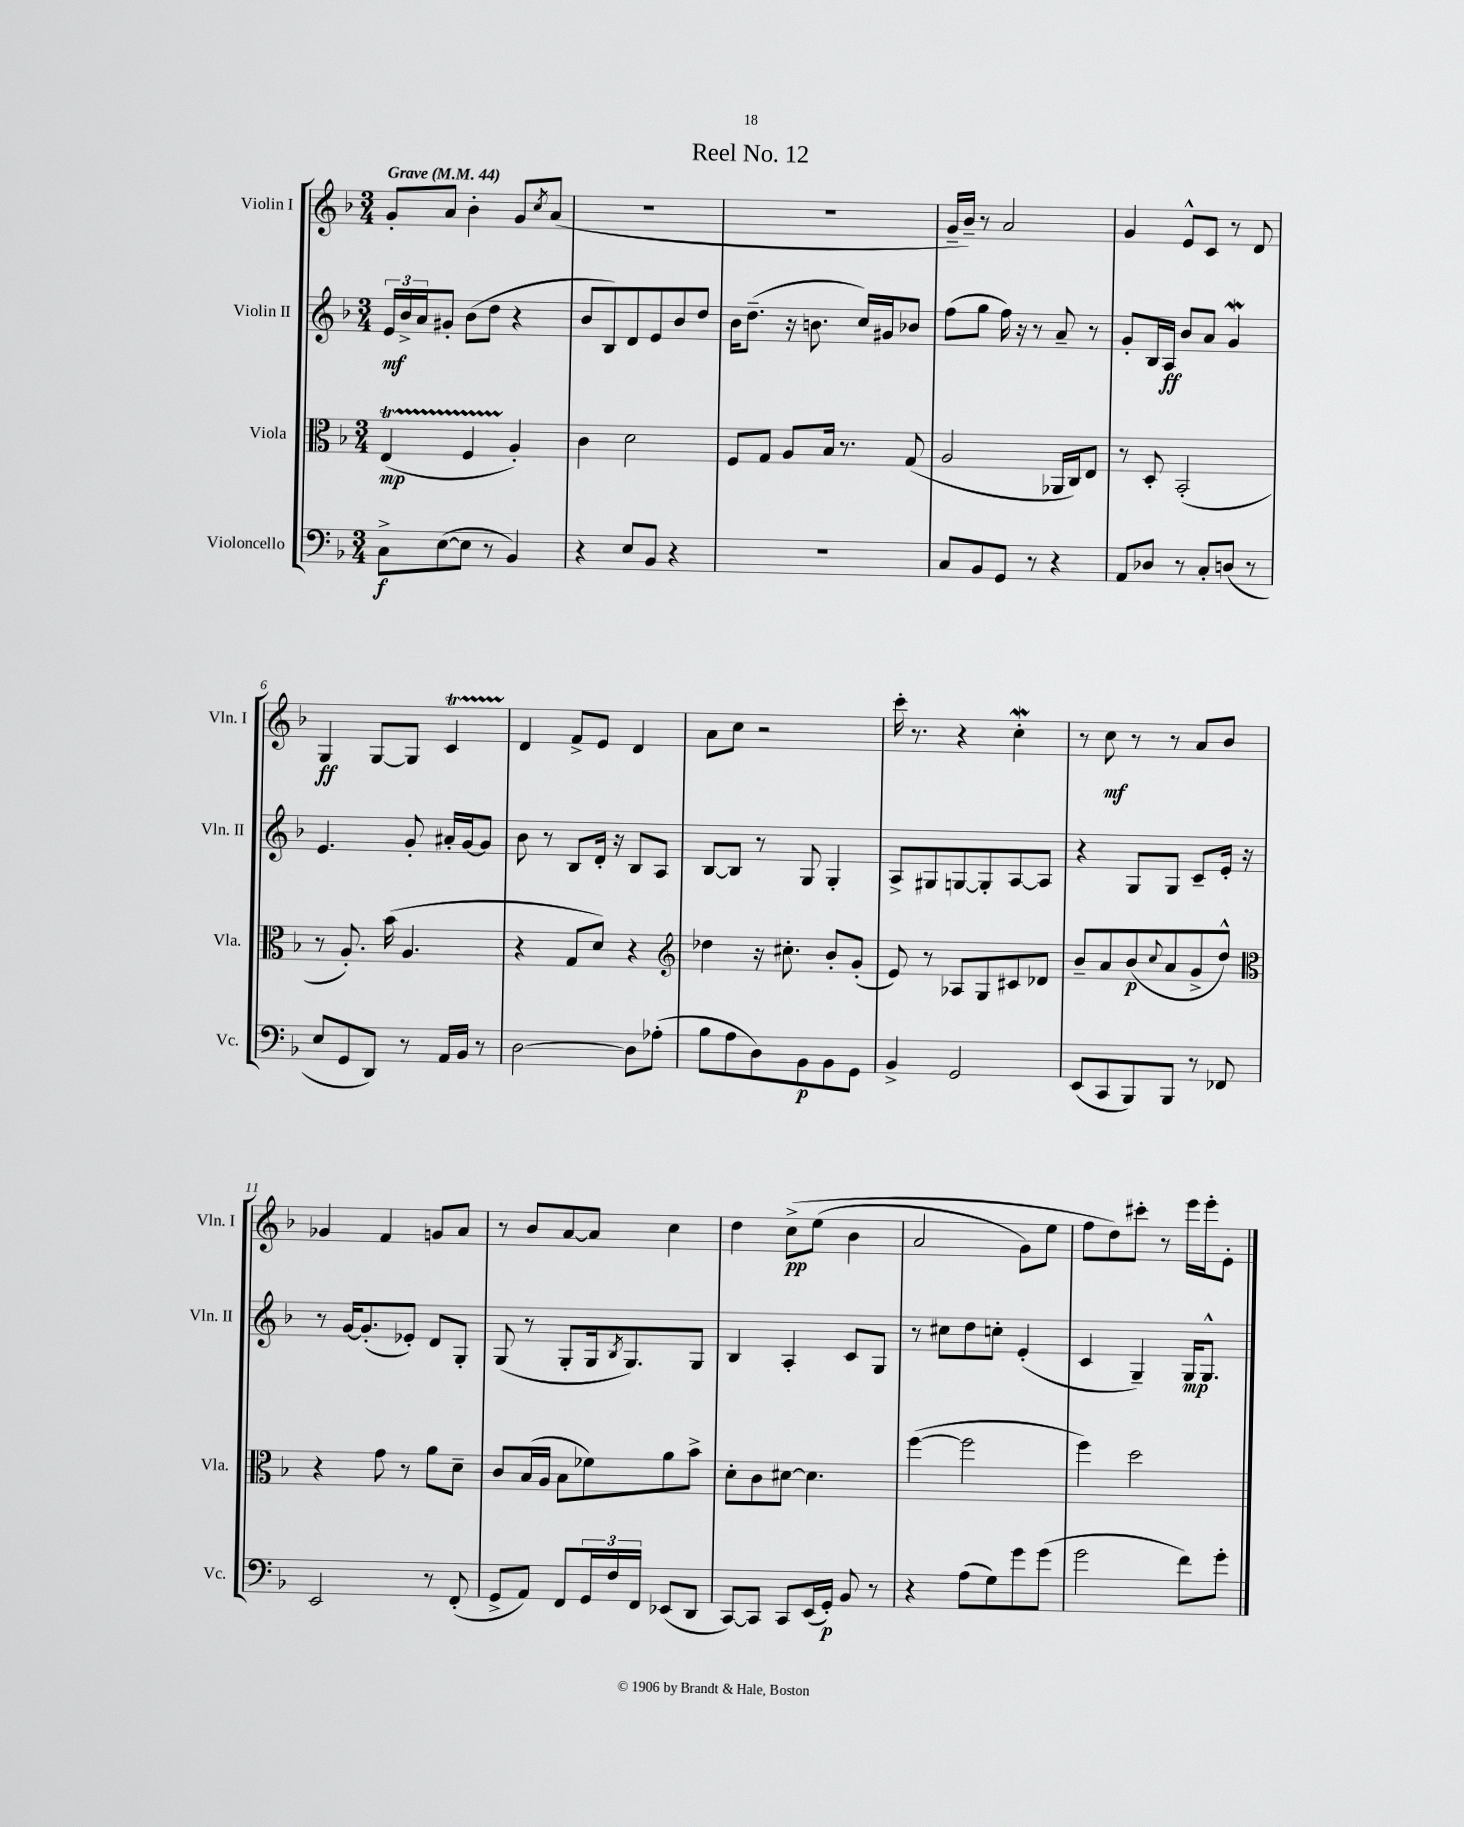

**kern	**dynam	**kern	**dynam	**kern	**dynam	**kern	**dynam
*part4	*part4	*part3	*part3	*part2	*part2	*part1	*part1
*staff4	*staff4	*staff3	*staff3	*staff2	*staff2	*staff1	*staff1
*I"Violoncello	*	*I"Viola	*	*I"Violin II	*	*I"Violin I	*
*I'Vc.	*	*I'Vla.	*	*I'Vln. II	*	*I'Vln. I	*
*clefF4	*	*clefC3	*	*clefG2	*	*clefG2	*
*k[b-]	*	*k[b-]	*	*k[b-]	*	*k[b-]	*
*M3/4	*	*M3/4	*	*M3/4	*	*M3/4	*
*MM44	*	*MM44	*	*MM44	*	*MM44	*
=1	=1	=1	=1	=1	=1	=1	=1
!	!	!	!	!	!	!LO:TX:a:B:t=Grave	!
8C^\L	f	(4Et/	mp	24e/LL	mf	8g'/L	.
.	.	.	.	24b-^/	.	.	.
.	.	.	.	24a/J	.	.	.
([8E\	.	.	.	8g#X'/J	.	8a/J	.
8E\J]	.	4FTTT/	.	(8b-\L	.	4b-'\	.
8r	.	.	.	8dd\J	.	.	.
4BB-/)	.	4A'/)	.	4r	.	8g/L	.
.	.	.	.	.	.	8qcc/	.
.	.	.	.	.	.	(8a/J	.
=2	=2	=2	=2	=2	=2	=2	=2
4r	.	4c\	.	8b-/L	.	2.r	.
.	.	.	.	8B-/)	.	.	.
8E/L	.	2d\	.	8d/	.	.	.
8BB-/J	.	.	.	8e/	.	.	.
4r	.	.	.	8b-/	.	.	.
.	.	.	.	8dd/J	.	.	.
=3	=3	=3	=3	=3	=3	=3	=3
2.r	.	8F/L	.	16b-\KL	.	2.r	.
.	.	.	.	(8.dd~\J	.	.	.
.	.	8G/J	.	.	.	.	.
.	.	8A/L	.	16r	.	.	.
.	.	.	.	8.bn\	.	.	.
.	.	16B-/Jk	.	.	.	.	.
.	.	8.r	.	.	.	.	.
.	.	.	.	16cc/LL)	.	.	.
.	.	.	.	16g#X/J	.	.	.
.	.	(8G/	.	8b-X/J	.	.	.
=4	=4	=4	=4	=4	=4	=4	=4
8C/L	.	2A/	.	(8ff\L	.	16g~/LL	.
.	.	.	.	.	.	16b-~/JJ)	.
8BB-/	.	.	.	8gg\J	.	8r	.
8GG/J	.	.	.	16ff\)	.	2a/	.
.	.	.	.	16r	.	.	.
8r	.	.	.	8r	.	.	.
4r	.	16AA-X/LL	.	8a~/	.	.	.
.	.	16C/J)	.	.	.	.	.
.	.	8E/J	.	8r	.	.	.
=5	=5	=5	=5	=5	=5	=5	=5
8AA/L	.	8r	.	8g'/L	.	4g/	.
8D-X/J	.	8D'/	.	16B-/L	.	.	.
.	.	.	.	16A/JJ	ff	.	.
8r	.	(2BB-'/	.	8b-/L	.	8e^^/L	.
8C'/L	.	.	.	8a/J	.	8c/J	.
(8Dn/J	.	.	.	4gW/	.	8r	.
8r	.	.	.	.	.	8d/	.
!!LO:LB:g=z
=6	=6	=6	=6	=6	=6	=6	=6
8E/L	.	8r	.	4.e/	.	4G/	ff
8GG/	.	8.A'/)	.	.	.	.	.
8DD/J)	.	.	.	.	.	[8G/L	.
.	.	(16b-\	.	.	.	.	.
8r	.	4.A/	.	8g'/	.	8G/J]	.
16AA/LL	.	.	.	16a#X'/LL	.	4cT/	.
16BB-/JJ	.	.	.	[16g/J	.	.	.
8r	.	.	.	8g/J]	.	.	.
=7	=7	=7	=7	=7	=7	=7	=7
[2D\	.	4r	.	8b-\	.	4d/	.
.	.	.	.	8r	.	.	.
.	.	8G/L	.	8B-/L	.	8f^/L	.
.	.	8d/J)	.	16d'/Jk	.	8e/J	.
.	.	.	.	16r	.	.	.
8D\L]	.	4r	.	8B-/L	.	4d/	.
(8A-X'\J	.	.	.	8A/J	.	.	.
=8	=8	=8	=8	=8	=8	=8	=8
*	*	*clefG2	*	*	*	*	*
8B-\L	.	4dd-X\	.	[8B-/L	.	8a\L	.
8A\	.	.	.	8B-/J]	.	8cc\J	.
8D\)	.	16r	.	8r	.	2r	.
.	.	8.cc#X'\	.	.	.	.	.
8BB-\	p	.	.	8G/	.	.	.
8BB-\	.	8b-'/L	.	4G'/	.	.	.
8GG\J	.	(8g'/J	.	.	.	.	.
=9	=9	=9	=9	=9	=9	=9	=9
4BB-^/	.	8e/)	.	8A^/L	.	16ccc'\	.
.	.	.	.	.	.	8.r	.
.	.	8r	.	8G#X/	.	.	.
2GG/	.	8A-X/L	.	[8Gn/	.	4r	.
.	.	8G/	.	8G'/]	.	.	.
.	.	8c#X/	.	[8A/	.	4ccW'\	.
.	.	8d-X/J	.	8A/J]	.	.	.
=10	=10	=10	=10	=10	=10	=10	=10
(8EE/L	.	8b-~/L	.	4r	.	8r	.
8CC/	.	8a/	.	.	.	8cc\	mf
8BBB-/)	.	(8b-/	p	8G/L	.	8r	.
.	.	8qqcc/	.	.	.	.	.
8BBB-/J	.	8a/	.	8G/J	.	8r	.
8r	.	8g^/	.	8c~/L	.	8a/L	.
8FF-X/	.	8dd^^/J)	.	16e'/Jk	.	8b-/J	.
.	.	.	.	16r	.	.	.
!!LO:LB:g=z
=11	=11	=11	=11	=11	=11	=11	=11
*	*	*clefC3	*	*	*	*	*
2EE/	.	4r	.	8r	.	4g-X/	.
.	.	.	.	[16g/KL	.	.	.
.	.	.	.	(8.g'/]	.	.	.
.	.	8g\	.	.	.	4f/	.
.	.	8r	.	8e-X'/J)	.	.	.
8r	.	8a\L	.	8d/L	.	8gn/L	.
(8FF'/	.	8d~\J	.	8G'/J	.	8a/J	.
=12	=12	=12	=12	=12	=12	=12	=12
8GG^/L	.	8c/L	.	(8G/	.	8r	.
8AA/J)	.	(16B-/L	.	8r	.	8b-/L	.
.	.	16A/JJ	.	.	.	.	.
8FF/L	.	8B-\L	.	8G'/L	.	[8a/	.
24GG/L	.	8f-X\)	.	16G/k	.	8a/J]	.
24F/	.	.	.	.	.	.	.
.	.	.	.	8qB-/	.	.	.
.	.	.	.	8.G/)	.	.	.
24FF/JJ	.	.	.	.	.	.	.
(8EE-X/L	.	8a\	.	.	.	4cc\	.
8DD/J	.	8b-^\J	.	8G/J	.	.	.
=13	=13	=13	=13	=13	=13	=13	=13
[8CC/L)	.	8d'\L	.	4B-/	.	4dd\	.
8CC/J]	.	8c\	.	.	.	.	.
8CC/L	.	[8d#X\J	.	4A'/	.	(8cc^\L	pp
(16EE/L	.	4.d#\]	.	.	.	(8ee\J	.
16GG'/JJ)	p	.	.	.	.	.	.
8BB-/	.	.	.	8c/L	.	4b-\	.
8r	.	.	.	8G/J	.	.	.
=14	=14	=14	=14	=14	=14	=14	=14
4r	.	([4ff\	.	8r	.	2a/	.
.	.	.	.	8cc#X\L	.	.	.
(8A\L	.	2ff\]	.	8dd\	.	.	.
8G\)	.	.	.	8ccn'\J	.	.	.
8g\	.	.	.	(4e'/	.	8g\L)	.
(8g\J	.	.	.	.	.	8ee\J	.
=15	=15	=15	=15	=15	=15	=15	=15
2g\	.	4ff\)	.	4c/	.	8ff\L	.
.	.	.	.	.	.	8dd\)	.
.	.	2dd\	.	4G~/)	.	8ccc#X'\J	.
.	.	.	.	.	.	8r	.
8f\L)	.	.	.	16G/KL	mp	16eee\LL	.
.	.	.	.	8.G^^/J	.	16eee'\J	.
8g'\J	.	.	.	.	.	8e'\J	.
==	==	==	==	==	==	==	==
*-	*-	*-	*-	*-	*-	*-	*-
